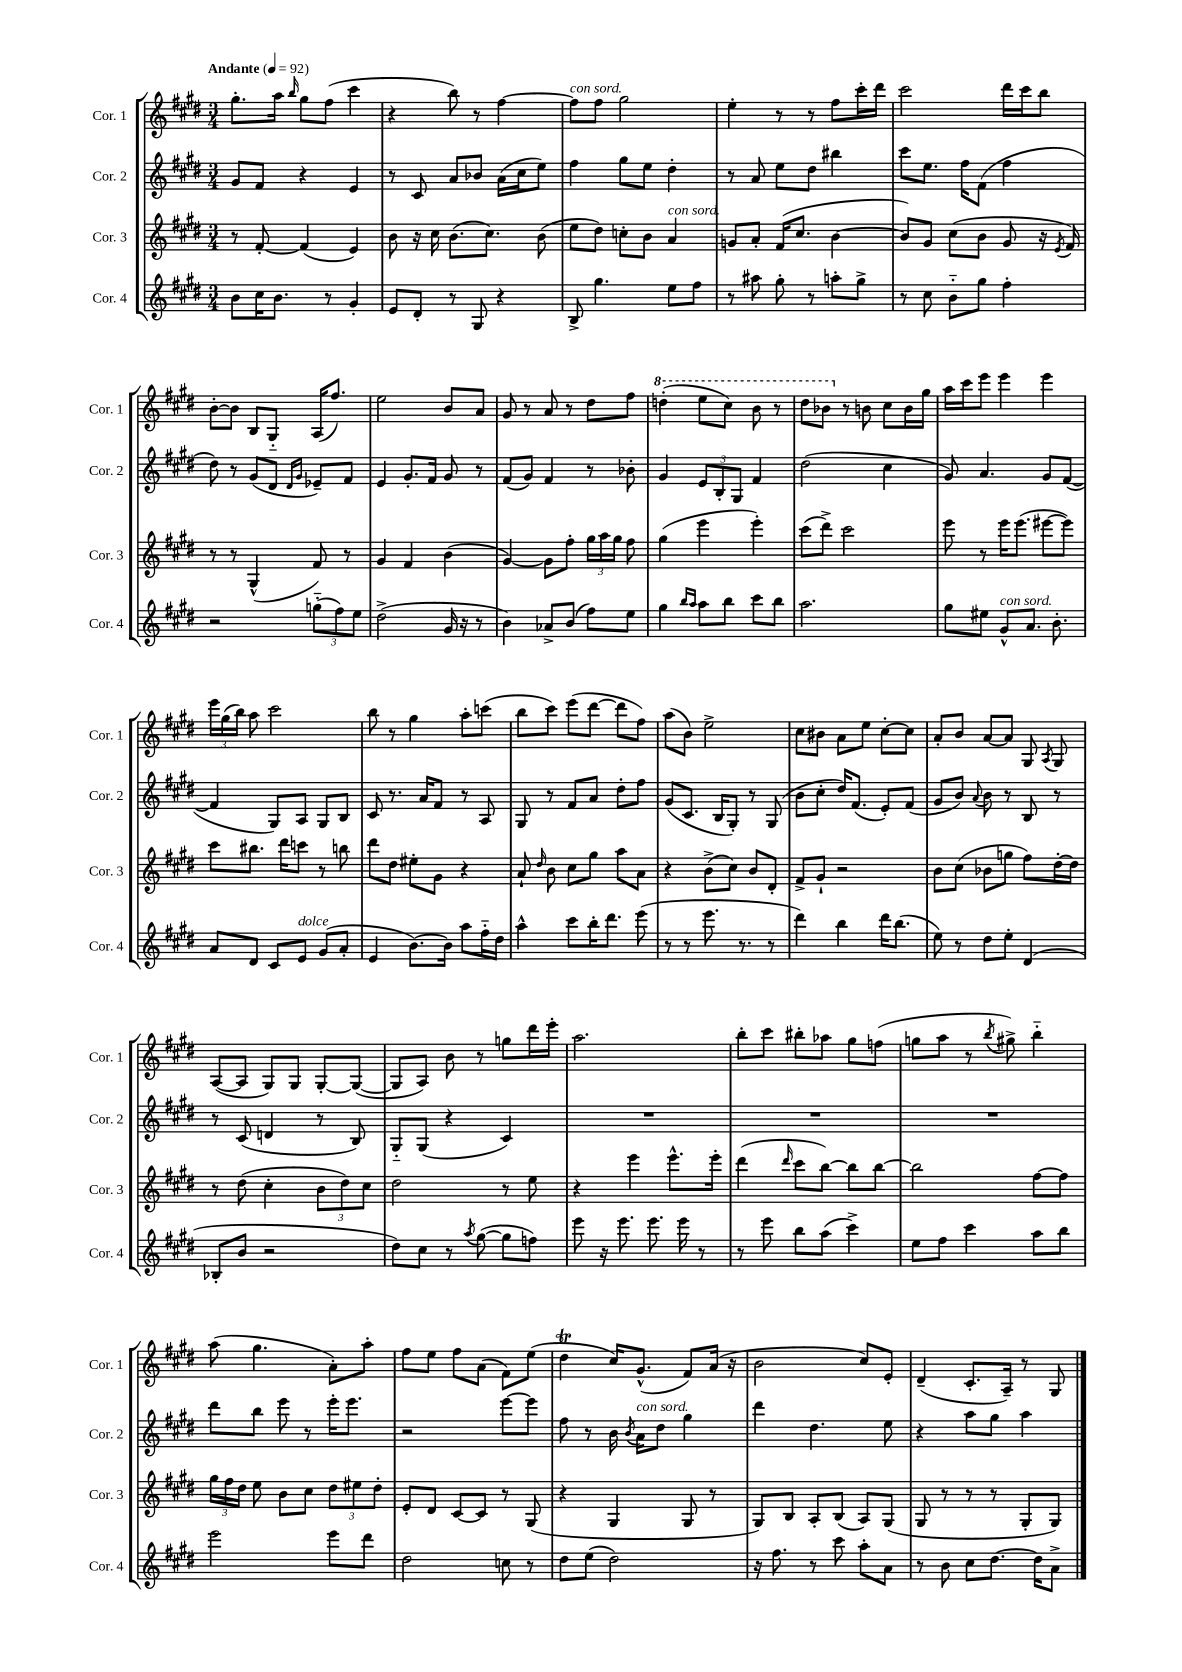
<<
\new StaffGroup <<
\new Staff = "s0" \with { instrumentName = "Cor. 1" shortInstrumentName = "Cor. 1" } {
    \clef treble \key e \major \numericTimeSignature \time 3/4 \tempo "Andante" 4 = 92
    \autoBeamOff gis''8.[-. a''16] \grace { b''16 } gis''8[ fis''8]( cis'''4 |
    r4 b''8) r8 fis''4~ |
    fis''8[^\markup { \italic "con sord." } fis''8] gis''2 |
    e''4-. r8 r8 fis''8[ cis'''16-. dis'''16] |
    cis'''2 dis'''16[ cis'''16 b''8] |
    b'8[~-. b'8] b8[ gis8]-_ a16[( fis''8.]) |
    e''2 b'8[ a'8] |
    gis'8 r8 a'8 r8 dis''8[ fis''8] |
    \ottava #1 d'''4-.( e'''8[ cis'''8]) b''8 r8 |
    dis'''8[ bes''8] \ottava #0 r8 b'!8 cis''8[ b'16 gis''16] |
    a''16[ cis'''16 e'''8] e'''4 e'''4 |
    \tuplet 3/2 { e'''16[ gis''16( b''16]) } a''8 cis'''2 |
    b''8 r8 gis''4 a''8[-. c'''8]( |
    b''8[ cis'''8]) e'''8[( dis'''8]~ dis'''8[ fis''8]) |
    a''8[( b'8]) e''2-> |
    cis''8[ bis'8] a'8[ e''8] cis''8[~-. cis''8] |
    a'8[-. b'8] a'8[~ a'8] gis8 \acciaccatura { a8 } gis8 |
    a8[~( a8] gis8[) gis8] gis8[~-. gis8]~( |
    gis8[ a8]) b'8 r8 g''8[ dis'''16 e'''16]-. |
    a''2. |
    b''8[-. cis'''8] bis''8[-. aes''8] gis''8[ f''8]( |
    g''8[ a''8] r8 \acciaccatura { b''8 } gis''8->) b''4-_ |
    a''8( gis''4. a'8[-.) a''8]-. |
    fis''8[ e''8] fis''8[ a'8]( fis'8[) e''8]( |
    dis''4\trill cis''16[) gis'8.]-^( fis'8[) a'16]( r16 |
    b'2 cis''8[) e'8]-. |
    dis'4--( cis'8.[-. a16]--) r8 gis8 \bar "|." |
}
\new Staff = "s1" \with { instrumentName = "Cor. 2" shortInstrumentName = "Cor. 2" } {
    \clef treble \key e \major \numericTimeSignature \time 3/4
    \autoBeamOff gis'8[ fis'8] r4 e'4 |
    r8 cis'8 a'8[ bes'8] a'16[( cis''16 e''8]) |
    fis''4 gis''8[ e''8] dis''4-. |
    r8 a'8 e''8[ dis''8] bis''4 |
    cis'''8[ e''8.] fis''16[ fis'8]( fis''4 |
    dis''8) r8 gis'8[( dis'8] \grace { dis'16[ gis'16] } ees'8[--) fis'8] |
    e'4 gis'8.[-. fis'16] gis'8 r8 |
    fis'8[( gis'8]) fis'4 r8 bes'8-. |
    gis'4 \tuplet 3/2 { e'8[ b8-. gis8] } fis'4 |
    dis''2( cis''4 |
    gis'8) a'4. gis'8[ fis'8]~( |
    fis'4 gis8[) a8] gis8[ b8] |
    cis'8 r8. a'16[ fis'8] r8 a8 |
    gis8 r8 fis'8[ a'8] dis''8[-. fis''8] |
    gis'8[( cis'8.] b16[ gis8]-.) r8 gis8( |
    b'8[ cis''8]-. dis''16[) fis'8.]( e'8[-.) fis'8]( |
    gis'8[ b'8]) \appoggiatura { a'8 } b'8 r8 b8 r8 |
    r8 cis'8( d'4 r8 b8) |
    gis8[-_ gis8]( r4 cis'4) |
    R2. |
    R2. |
    R2. |
    dis'''8[ b''8] e'''8 r8 e'''16[-. e'''8.] |
    r2 e'''8[~ e'''8] |
    fis''8 r8 b'16 \acciaccatura { b'8 } a'16[^\markup { \italic "con sord." } dis''8] gis''4 |
    dis'''4 dis''4. e''8 |
    r4 a''8[ gis''8] a''4 \bar "|." |
}
\new Staff = "s2" \with { instrumentName = "Cor. 3" shortInstrumentName = "Cor. 3" } {
    \clef treble \key e \major \numericTimeSignature \time 3/4
    \autoBeamOff r8 fis'8~-. fis'4( e'4) |
    b'8 r16 cis''16 b'8.[( cis''8.]) b'8( |
    e''8[ dis''8]) c''8[-. b'8] a'4^\markup { \italic "con sord." } |
    g'8[ a'8]-. fis'16[( cis''8.] b'4~ |
    b'8[) gis'8] cis''8[( b'8] gis'8 r16 \acciaccatura { e'8 } fis'16) |
    r8 r8 gis4-^( fis'8) r8 |
    gis'4 fis'4 b'4( |
    gis'4~) gis'8[ fis''8]-. \tuplet 3/2 { gis''16[ a''16 gis''16] } fis''8 |
    gis''4( e'''4 e'''4-.) |
    cis'''8[( dis'''8]->) cis'''2 |
    e'''8 r8 e'''16[ e'''8.]( eis'''8[~ eis'''8]) |
    cis'''8[ bis''8.] dis'''16[ c'''8] r8 b''8 |
    dis'''8[ dis''8] eis''8[-. gis'8] r4 |
    a'8-! \grace { dis''16 } b'8 cis''8[ gis''8] a''8[ a'8] |
    r4 b'8[->( cis''8]) b'8[ dis'8]-. |
    fis'8[-> gis'8]-! r2 |
    b'8[ cis''8]( bes'8[ g''8] fis''8[) dis''16~-. dis''16] |
    r8 dis''8( cis''4-. \tuplet 3/2 { b'8[ dis''8) cis''8] } |
    dis''2 r8 e''8 |
    r4 e'''4 e'''8.[-^ e'''16]-. |
    dis'''4( \grace { dis'''16 } cis'''8[ b''8]~) b''8[ b''8]~ |
    b''2 fis''8[~ fis''8] |
    \tuplet 3/2 { gis''16[ fis''16 dis''16] } e''8 b'8[ cis''8] \tuplet 3/2 { dis''8[ eis''8 dis''8]-. } |
    e'8[-. dis'8] cis'8[~ cis'8] r8 gis8( |
    r4 gis4 gis8 r8 |
    gis8[) b8] a8[-. b8]( a8[) gis8]( |
    gis8 r8 r8 r8 gis8[-. gis8]) \bar "|." |
}
\new Staff = "s3" \with { instrumentName = "Cor. 4" shortInstrumentName = "Cor. 4" } {
    \clef treble \key e \major \numericTimeSignature \time 3/4
    \autoBeamOff b'8[ cis''16 b'8.] r8 gis'4-. |
    e'8[ dis'8]-. r8 gis8 r4 |
    b8-> gis''4. e''8[ fis''8] |
    r8 ais''8 gis''8-. r8 a''8[-. gis''8]-> |
    r8 cis''8 b'8[-_ gis''8] fis''4-. |
    r2 \tuplet 3/2 { g''8[-_( fis''8) e''8] } |
    dis''2->( gis'16 r16 r8 |
    b'4) aes'8[-> b'8]( fis''8[) e''8] |
    gis''4 \grace { b''16[ a''16] } a''8[ b''8] cis'''8[ b''8] |
    a''2. |
    gis''8[ eis''8] gis'8[-^^\markup { \italic "con sord." } a'8.] b'8.-. |
    a'8[ dis'8] cis'8[ e'8]^\markup { \italic "dolce" } gis'8[( a'8]-. |
    e'4 b'8.[~) b'16] a''8[ fis''16-_ dis''16] |
    a''4-^ cis'''8[ b''16-. dis'''8.] e'''8( |
    r8 r8 e'''8. r8. r8 |
    dis'''4) b''4 dis'''16[ b''8.]( |
    e''8) r8 dis''8[ e''8]-. dis'4( |
    bes8[-. b'8] r2 |
    dis''8[) cis''8] r8 \acciaccatura { a''8 } gis''8~( gis''8[ f''8]) |
    e'''8 r16 e'''8. e'''8. e'''16 r8 |
    r8 e'''8 b''8[ a''8]( cis'''4->) |
    e''8[ fis''8] cis'''4 a''8[ b''8] |
    e'''2 e'''8[ dis'''8] |
    dis''2 c''8 r8 |
    dis''8[ e''8]( dis''2) |
    r16 fis''8. r8 cis'''8 a''8[-. a'8] |
    r8 b'8 cis''8[ dis''8.]~ dis''16[ a'8]-> \bar "|." |
}
>>
>>
\layout { \context { \Score \remove "Bar_number_engraver" } }
